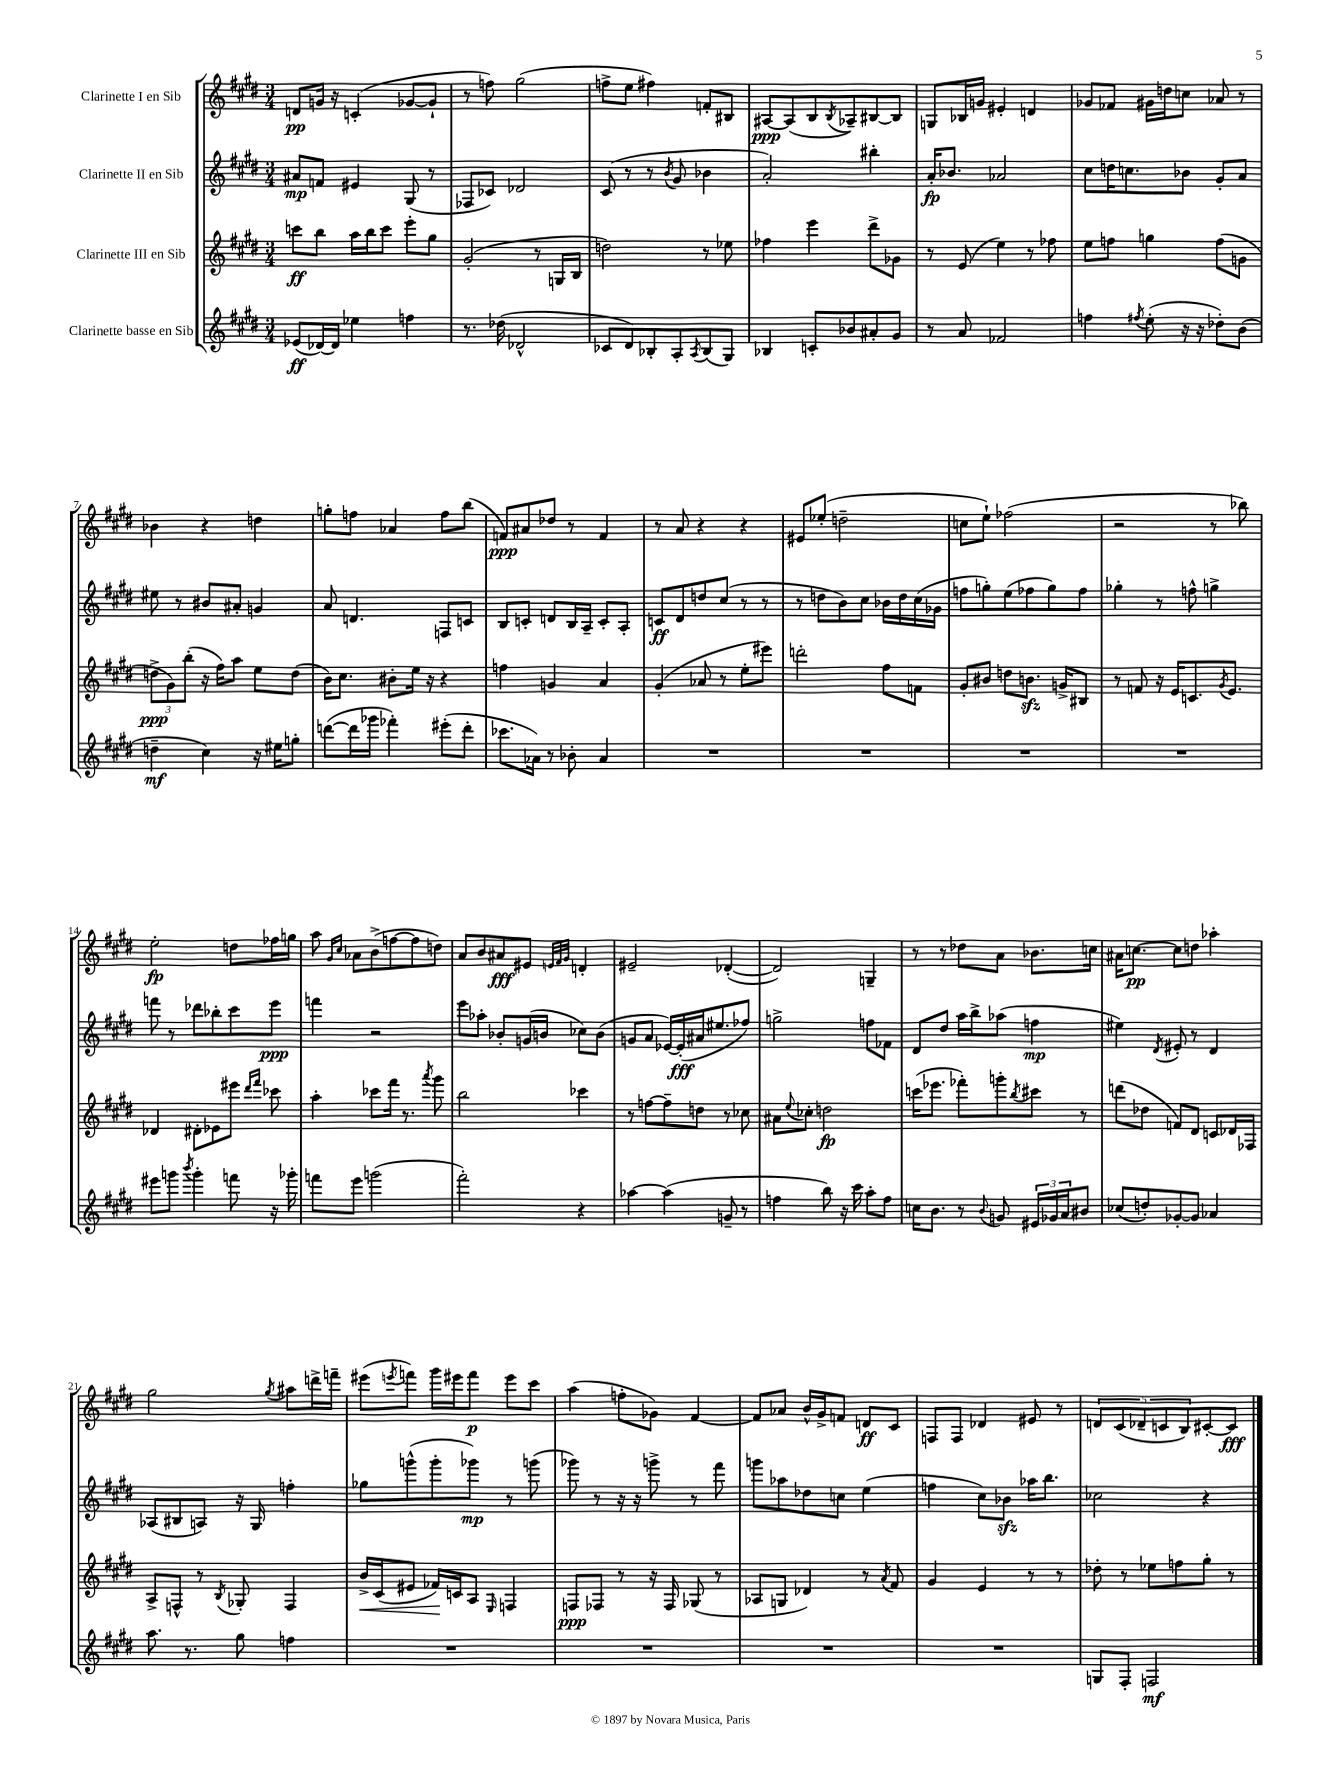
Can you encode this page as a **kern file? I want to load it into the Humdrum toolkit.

**kern	**kern	**kern	**kern
*staff4	*staff3	*staff2	*staff1
*clefG2	*clefG2	*clefG2	*clefG2
*k[f#c#g#d#]	*k[f#c#g#d#]	*k[f#c#g#d#]	*k[f#c#g#d#]
*M3/4	*M3/4	*M3/4	*M3/4
(8e-	8ccc	8a#	8d
[16d-)	8bb	8f	16g
16d-]	.	.	16r
4ee-	16aa	4e#	(4c'
.	16bb	.	.
.	8ccc	.	.
4ff	8eee'	(8G#	[8g-
.	8gg#	8r	8g-`]
=	=	=	=
8.r	(2g#'	8F-	8r
.	.	8c-)	8ff)
(16dd-	.	.	.
2d-^^	.	2d-	(2gg#
.	8r	.	.
.	16G	.	.
.	16B	.	.
=	=	=	=
8c-	2dd)	(8c#	8ff^
8d#)	.	8r	8ee
8B-'	.	8r	4ff#)
.	.	8qb	.
8A'	.	8g#	.
8qA	.	.	.
(8B-	8r	4b-	8f'
8G#)	8ee-	.	8B#
=	=	=	=
4B-	4ff-	2a')	[8A#
.	.	.	(8A#]
8c'	4eee	.	8B
.	.	.	8qB
8b-	.	.	8A-~)
8a#'	8ddd#^	4bb#'	[8B#
8g#	8g-	.	8B#]
=	=	=	=
8r	8r	16a'	8G
.	.	8.b-	.
8a	(8e	.	16B-
.	.	.	16g
2f-	4ee)	2a-	4e#'
.	8r	.	4d
.	8ff-	.	.
=	=	=	=
4ff	8ee	8cc#	8g-
.	8ff	16dd	8f-
.	.	8.cc	.
8qff#	.	.	.
(8ee'	4gg	.	16g#
.	.	.	16dd
16r	.	8b-	8cc
16r	.	.	.
8dd-')	(8ff	8g#'	8a-
(8b	8g	8a	8r
=	=	=	=
4dd~	12dd^	8ee#	4b-
.	12g#)	.	.
.	.	8r	.
.	(12bb'	.	.
4cc#)	16r	8b#	4r
.	16ff#)	.	.
.	8aa	8a#'	.
16r	8ee	4g	4dd
16ee#	.	.	.
8gg'	(8dd	.	.
=	=	=	=
([8ddd	16b)	8a	8gg'
.	8.cc#	.	.
16ddd]	.	4.d	8ff
16ggg-	.	.	.
4fff-')	8b#'	.	4a-
.	16ee	.	.
.	16r	.	.
(8eee#'	4r	8F	8ff
8ddd'	.	8c	(8bb
=	=	=	=
8.ccc-	4ff	8B	8f)
.	.	8c'	8a#
16a-)	.	.	.
8r	4g	8d	8dd-
8b-'	.	16B	8r
.	.	16A~	.
4a-	4a	8c'	4f
.	.	8A'	.
=	=	=	=
2.r	(4g#'	8c	8r
.	.	8d#	8a
.	8a-	8dd	4r
.	8r	(8cc#	.
.	8ee'	8r	4r
.	8eee#)	8r	.
=	=	=	=
2.r	2ddd'	8r	8e#
.	.	8dd	(8ee-'
.	.	8b)	2dd~
.	.	8cc#	.
.	8ff#	16b-	.
.	.	16dd	.
.	8f	(16cc#	.
.	.	16g-	.
=	=	=	=
2.r	8g#'	8ff	8cc
.	8b#	8gg')	8ee`)
.	8dd	(8ee	(2ff-
.	8.b	8ff-	.
.	.	8gg)	.
.	16g^	.	.
.	8B#	8ff-	.
=	=	=	=
2.r	8r	4gg-'	2r
.	8f	.	.
.	16r	8r	.
.	16e	.	.
.	8.c	8ff^^	.
.	.	4gg^	8r
.	8qg#	.	.
.	8.e	.	.
.	.	.	8bb-)
=	=	=	=
8eee#	4d-	8fff	2ee'
8ggg	.	8r	.
8qbbb	.	.	.
4ggg'	8d#'	8ddd-	.
.	8e-	8bb-'	.
8fff	8eee#	8ccc#	8dd
.	16qqddd#	.	.
.	16qqfff#	.	.
16r	8ccc-	8eee	16ff-
16ggg-'	.	.	16gg
=	=	=	=
8fff	4aa'	4fff	8aa
.	.	.	16qqg#
.	.	.	16qqcc#
8eee	.	.	8a-
(2ggg	8ccc-	2r	(8b^
.	16fff#	.	[8ff
.	8.r	.	.
.	.	.	8ff]
.	8qaaa	.	.
.	8ggg#	.	8dd)
=	=	=	=
2fff#')	2bb	8eee	8a
.	.	8aa-'	8b
.	.	8b-'	8a#
.	.	(16g	8e#
.	.	16b	.
.	.	.	32qqe
.	.	.	32qqf#
.	.	.	32qqg#
4r	4ccc-	8cc-)	4d'
.	.	(8b	.
=	=	=	=
[4aa-	8r	8g	2e#~
.	[8ff	8a	.
(4aa-]	8ff~]	[16e-)	.
.	.	(16e-']	.
.	8dd	16a#	.
.	.	8.ee#	.
8g~	8r	.	([4d-'
8r	8cc-	8ff-)	.
=	=	=	=
4ff	8a#	2gg^	2d-])
.	8qqee	.	.
.	8cc-'	.	.
8bb)	2dd	.	.
16r	.	.	.
16ccc#	.	.	.
8aa'	.	8ff	4G~
8ff	.	8f-	.
=	=	=	=
16cc	(16ccc	8d#	8r
8.b	8.eee-	.	.
.	.	8dd#	8r
8r	8fff-')	16aa	8dd-
.	.	16bb^	.
8qqb	.	.	.
8g	8ggg'	(8aa-	8a
.	8qbb	.	.
24e#	8ccc#	4ff	8.b-
24g-	.	.	.
24a	.	.	.
8b#	8r	.	.
.	.	.	16cc
=	=	=	=
(8cc-	(8ddd	4ee#)	16a#
.	.	.	[8.cc
8dd')	8dd-	.	.
.	.	8qd#	.
[8g-'	8f)	8e#'	8cc]
8g-]	8d#	8r	8dd
4a-	8c	4d#	4aa-'
.	16d-	.	.
.	16F-	.	.
=	=	=	=
8.aa	8A^	(8A-	2gg#
.	8F^^	8B#	.
8.r	.	.	.
.	8r	8A)	.
.	8qB	.	.
8gg#	8G-'	16r	.
.	.	16G#	.
.	.	.	8qgg#
4ff	4F	4ff'	8aa#
.	.	.	16ddd^
.	.	.	16fff~
=	=	=	=
2.r	16b^	8gg-	(8eee#
.	(16c#	.	.
.	.	.	8qeee
.	8e#	(8ggg^^	8fff)
.	16f-)	8ggg'	16ggg#
.	16c	.	16eee#
.	8A	8ggg-)	8fff
.	16qqE	.	.
.	4F	8r	8eee#
.	.	(8ggg	8ccc#
=	=	=	=
2.r	8F	8ggg-)	(4aa
.	8F-	8r	.
.	8r	16r	8ff'
.	.	16r	.
.	16r	8ggg^	8g-)
.	16F-	.	.
.	(8G-	8r	[4f#
.	8r	8fff#	.
=	=	=	=
2.r	8A-	8ggg	8f#]
.	8G	8aa-	8a-
.	4d-)	8dd-	16b^^
.	.	.	16g#^
.	.	8cc	8f
.	8r	(4ee	8d
.	8qa	.	.
.	8f#	.	8c#
=	=	=	=
2.r	4g#	4ff	8F
.	.	.	8F
.	4e	8cc#)	4d-
.	.	8b-	.
.	8r	16aa-	8e#
.	.	8.bb	.
.	8r	.	8r
=	=	=	=
8G	8dd-'	2cc-	10d
.	.	.	(10c#
8F#'	8r	.	.
.	.	.	10d-~
2F	8ee-	.	.
.	.	.	10c
.	8ff	.	.
.	.	.	10B)
.	8gg#'	4r	[8c#'
.	8r	.	8c#]
==	==	==	==
*-	*-	*-	*-
